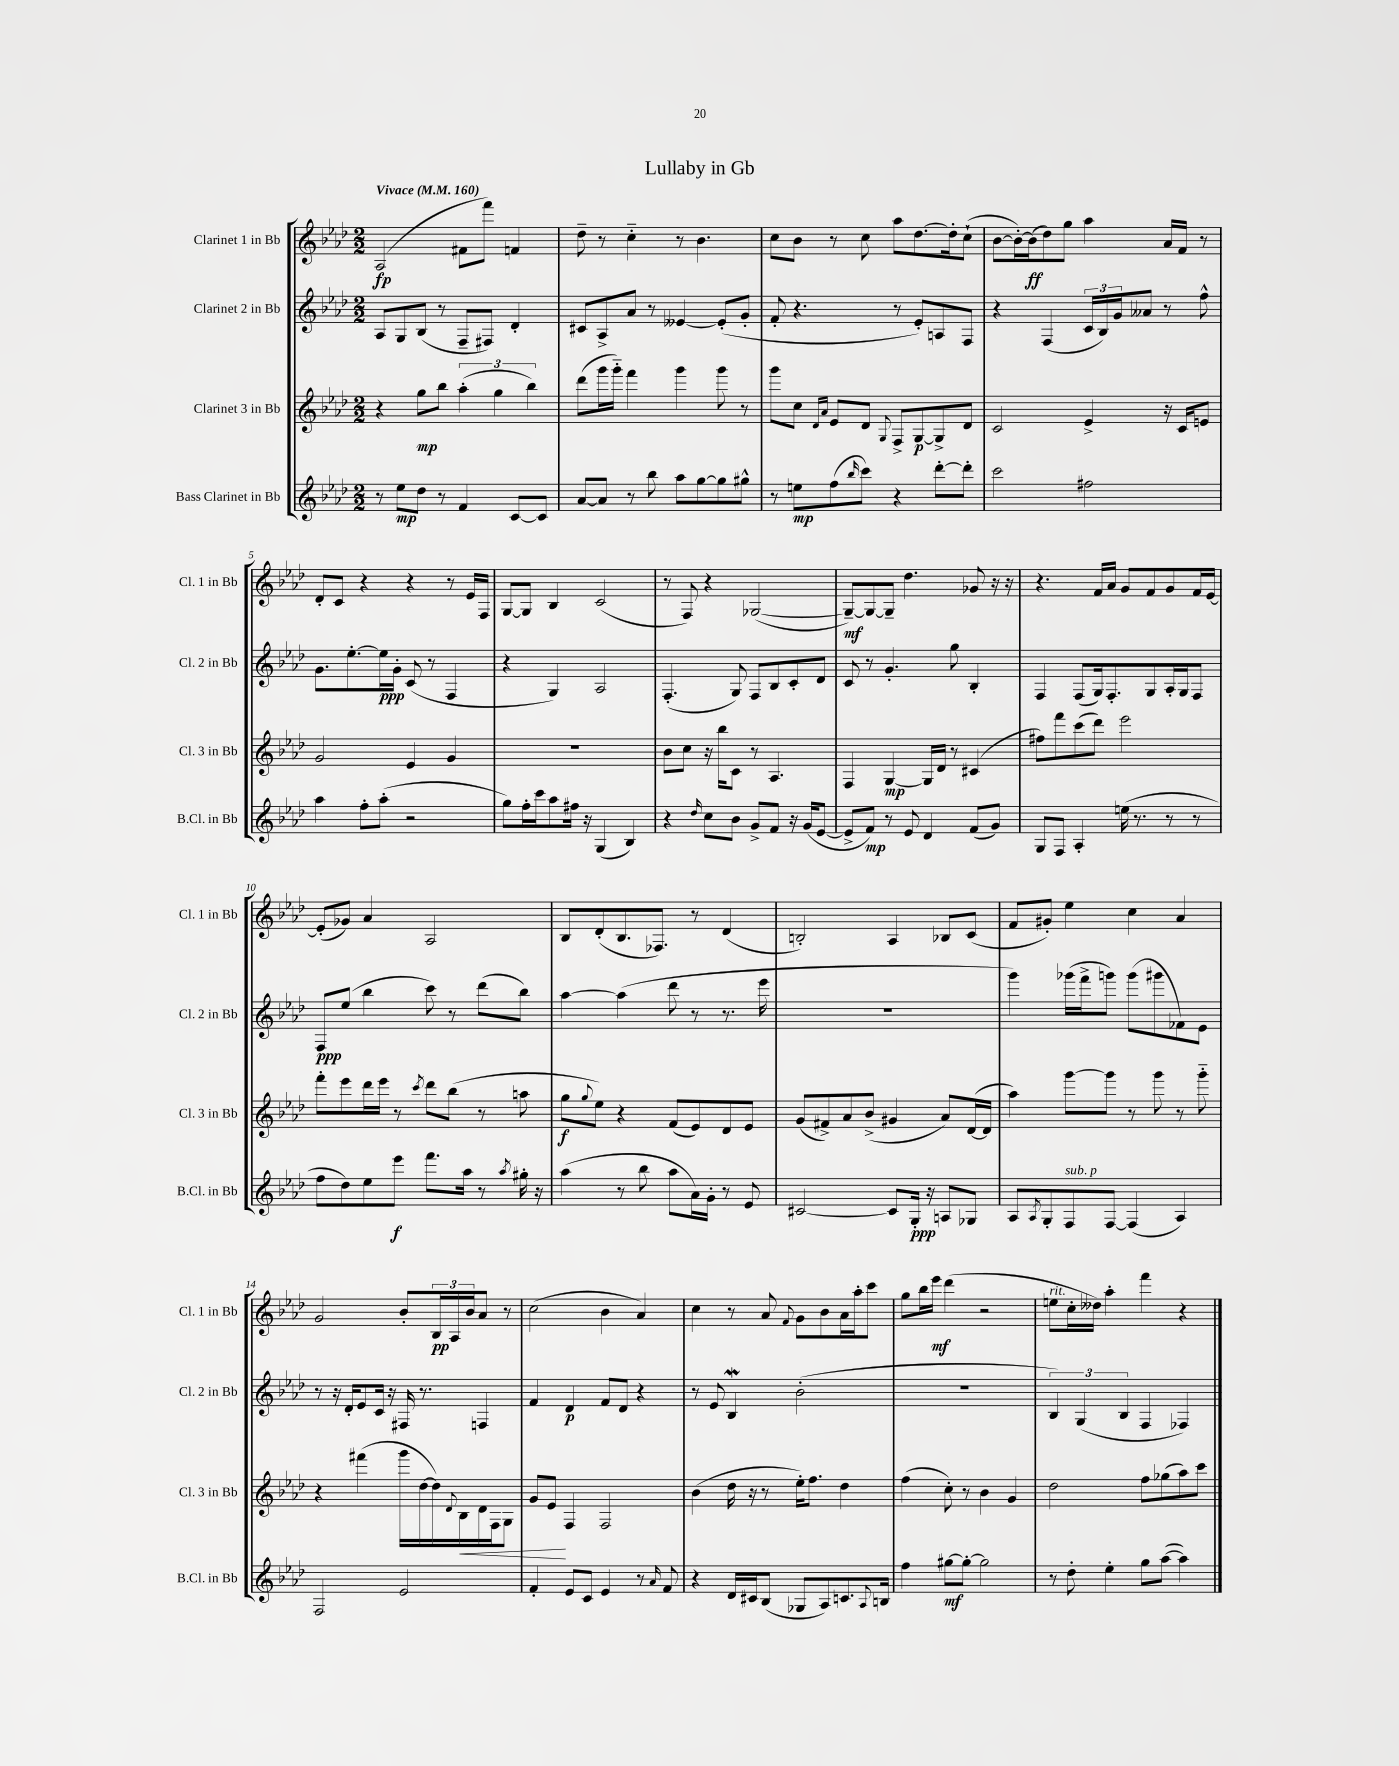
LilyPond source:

\header { title = "Lullaby in Gb" }
<<
\new StaffGroup <<
\new Staff = "s0" \with { instrumentName = "Clarinet 1 in Bb" shortInstrumentName = "Cl. 1 in Bb" } {
    \clef treble \key aes \major \numericTimeSignature \time 2/2 \tempo "Vivace" 4 = 160
    aes2\fp( fis'8 f'''8) f'4 |
    des''8-- r8 c''4-_ r8 bes'4. |
    c''8 bes'8 r8 c''8 aes''8 des''8.~ des''16-. c''8-!( |
    bes'8~ bes'16~-.) bes'16\ff( des''8) g''8 aes''4 aes'16 f'16 r8 |
    des'8-. c'8 r4 r4 r8 ees'16 f16 |
    g8~ g8 bes4 c'2( |
    r8 f8) r4 ges2~( |
    ges8~--\mf) ges8~ ges8-- des''4. ges'8 r16 r16 |
    r4. f'16 aes'16 g'8 f'8 g'8 f'16 ees'16~ |
    ees'8-.( ges'8) aes'4 aes2 |
    bes8 des'8-.( bes8. fes8.) r8 des'4( |
    b2-.) aes4 bes8 c'8( |
    f'8 gis'8-.) ees''4 c''4 aes'4 |
    g'2 bes'8-. \tuplet 3/2 { bes16\pp aes16 bes'16 } aes'8 r8 |
    c''2( bes'4 aes'4) |
    c''4 r8 aes'8 \appoggiatura { f'8 } g'8 bes'8 aes'16 aes''16-. c'''8 |
    g''8 bes''16 ees'''16\mf des'''4( r2 |
    e''8^\markup { \italic "rit." } c''16-. deses''16) aes''4-. f'''4 r4 \bar "|." |
}
\new Staff = "s1" \with { instrumentName = "Clarinet 2 in Bb" shortInstrumentName = "Cl. 2 in Bb" } {
    \clef treble \key aes \major \numericTimeSignature \time 2/2
    aes8 g8 bes8( r8 f8-- fis8) des'4-. |
    cis'8 aes8-> aes'8 r8 eeses'4~ eeses'8-.( g'8-. |
    f'8-. r4. r8 ees'8-.) a8 f8 |
    r4 f4( \tuplet 3/2 { c'16 bes16) g'16 } aeses'8 r8 f''8-^ |
    g'8. ees''8.~-. ees''16\ppp g'16-. c'8( r8 f4 |
    r4 g4) aes2 |
    f4.-.( g8) f8 bes8 c'8-. des'8 |
    c'8 r8 g'4.-. g''8 bes4-. |
    f4 f8( g16) f8.-. g8 aes16-. g16 f8 |
    f8\ppp ees''8( bes''4 c'''8) r8 des'''8( bes''8) |
    aes''4~ aes''4( des'''8 r8 r8. ees'''16 |
    R1 |
    g'''4) ges'''16( f'''16-> g'''8) g'''8( gis'''8 fes'8) ees'8 |
    r8 r16 des'16-. ees'8 c'16 r16 fis16 r8. f4 |
    f'4 des'4\p f'8 des'8 r4 |
    r8 ees'8 bes4\mordent bes'2-.( |
    R1 |
    \tuplet 3/2 { bes4) g4( bes4 } f4 fes4) \bar "|." |
}
\new Staff = "s2" \with { instrumentName = "Clarinet 3 in Bb" shortInstrumentName = "Cl. 3 in Bb" } {
    \clef treble \key aes \major \numericTimeSignature \time 2/2
    r4 g''8\mp bes''8 \tuplet 3/2 { aes''4-.( g''4 bes''4) } |
    des'''8( g'''16 g'''16-_) f'''4 g'''4 g'''8 r8 |
    g'''8 c''8 \grace { des'16 aes'16 } ees'8 des'8 \appoggiatura { g8 } f8-> g8~\p g8-> des'8 |
    c'2 ees'4-> r16 c'16 e'8 |
    g'2 ees'4 g'4 |
    R1 |
    bes'8 c''8 r16 bes''16 c'8 r8 aes4. |
    f4 g4~\mp g16 des'16 r8 cis'4( |
    fis''8) f'''8 c'''8( des'''8) ees'''2 |
    f'''8-. ees'''8 des'''16 ees'''16 r8 \acciaccatura { c'''8 } des'''8 bes''8( r8 a''8 |
    g''8\f \appoggiatura { g''8 } ees''8) r4 f'8( ees'8) des'8 ees'8 |
    g'8( fis'8->) aes'8 bes'8->( gis'4 aes'8) des'16~( des'16 |
    aes''4) g'''8~ g'''8 r8 g'''8 r8 g'''8-_ |
    r4 fis'''4( g'''16 des''16~ des''16) \appoggiatura { des'8 } bes16\< des'16 f16 g8 |
    g'8 ees'8\! f4 f2 |
    bes'4( des''16 r16 r8 ees''16-.) f''8. des''4 |
    f''4( c''8-.) r8 bes'4 g'4 |
    des''2 f''8 ges''8( aes''8) c'''8 \bar "|." |
}
\new Staff = "s3" \with { instrumentName = "Bass Clarinet in Bb" shortInstrumentName = "B.Cl. in Bb" } {
    \clef treble \key aes \major \numericTimeSignature \time 2/2
    r8 ees''8\mp des''8 r8 f'4 c'8~ c'8 |
    aes'8~ aes'8 r8 bes''8 aes''8 g''8~ g''8 gis''8-^ |
    r8 e''8\mp f''8( \grace { bes''16 } c'''8) r4 des'''8~-. des'''8-. |
    c'''2 fis''2 |
    aes''4 f''8-. aes''8-.( r2 |
    g''8) f''16-. c'''16 aes''8 fis''16 r16 g4( bes4) |
    r4 \grace { des''16 } c''8 bes'8 g'8-> f'8 r16 g'16( ees'8~ |
    ees'8-> f'8\mp) r8 ees'8 des'4 f'8( g'8) |
    g8 f8 aes4-. e''16( r8. r8 r8 |
    f''8 des''8) ees''8 ees'''8\f f'''8. aes''16 r8 \acciaccatura { aes''8 } gis''16-. r16 |
    aes''4( r8 bes''8 aes''8 aes'16) g'16-. r8 ees'8 |
    cis'2~ cis'8 g16-.\ppp r16 a8 ges8 |
    aes8 \acciaccatura { aes8 } g8-. f8^\markup { \italic "sub. p" } f8~ f4( aes4) |
    f2 ees'2 |
    f'4-. ees'8 c'8 ees'4 r8 \grace { aes'16 } f'8 |
    r4 des'16 cis'16 bes8( ges8 aes8) c'8. \appoggiatura { aes8 } b16 |
    f''4 gis''8~\mf gis''8~-. gis''2 |
    r8 des''8-. ees''4-. g''8 aes''8~( aes''4) \bar "|." |
}
>>
>>
